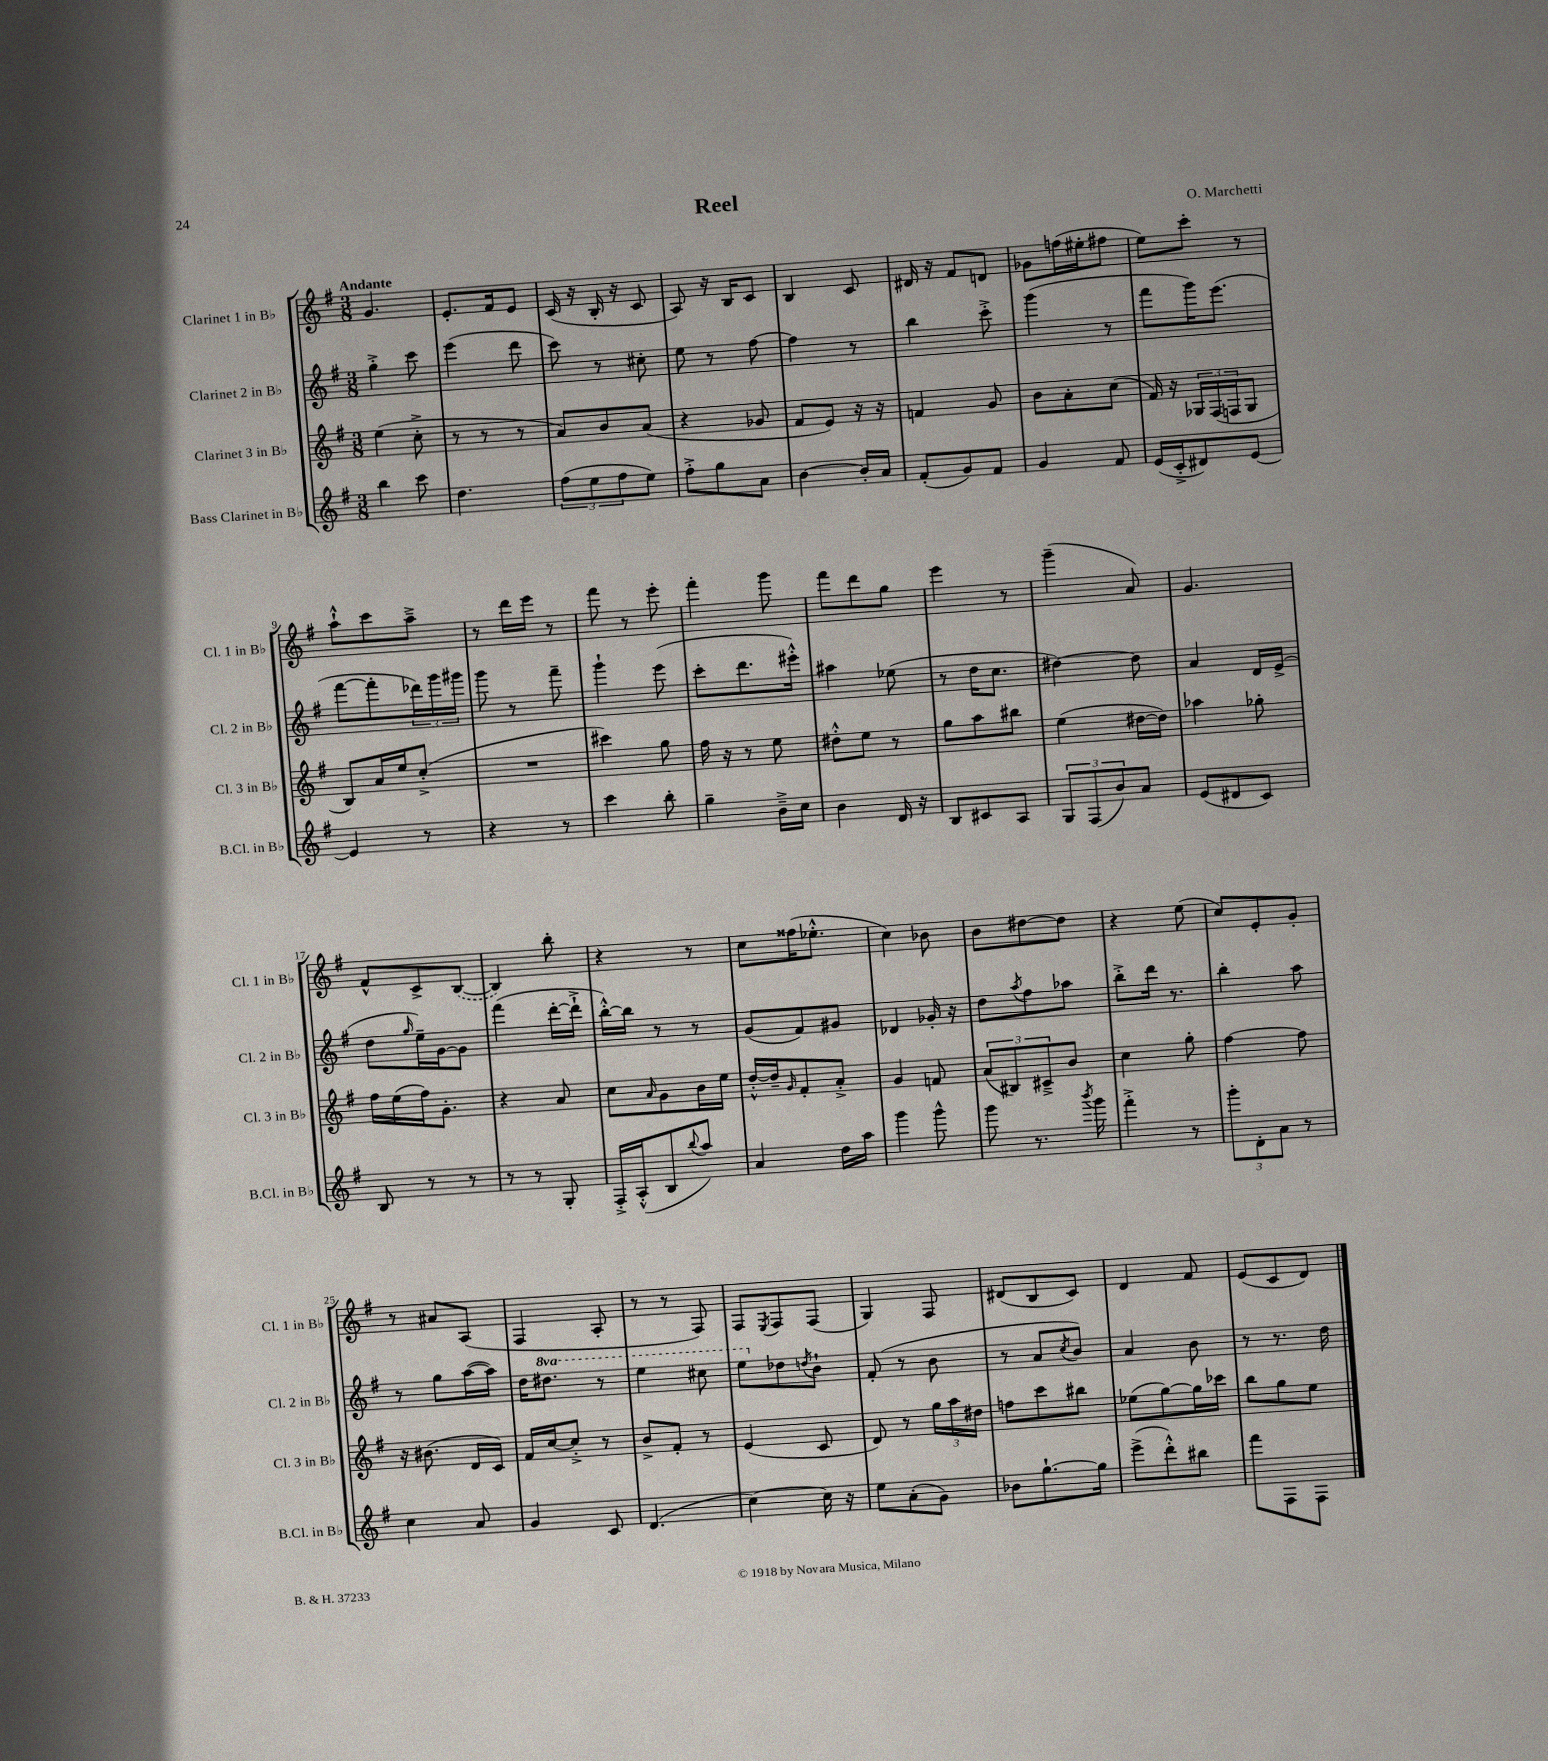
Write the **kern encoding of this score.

**kern	**kern	**kern	**kern
*part4	*part3	*part2	*part1
*staff4	*staff3	*staff2	*staff1
*I"Bass Clarinet in B♭	*I"Clarinet 3 in B♭	*I"Clarinet 2 in B♭	*I"Clarinet 1 in B♭
*I'B.Cl. in B♭	*I'Cl. 3 in B♭	*I'Cl. 2 in B♭	*I'Cl. 1 in B♭
*clefG2	*clefG2	*clefG2	*clefG2
*k[f#]	*k[f#]	*k[f#]	*k[f#]
*M3/8	*M3/8	*M3/8	*M3/8
=1	=1	=1	=1
!	!	!	!LO:TX:a:B:t=Andante
4bb\	(4ee\	4gg'^\	4.g/
8ccc\	8cc'^\	8ccc\	.
=2	=2	=2	=2
4.dd\	8r	(4eee\	8.e'/L
.	8r	.	.
.	.	.	16f#/k
.	8r	8ddd\	8e/J
=3	=3	=3	=3
(12ff#\L	8a/L)	8ccc\)	(16c/
.	.	.	16r
12ee\	.	.	.
.	8b/	8r	16B'/
12ff#\	.	.	.
.	.	.	16r
8ee\J)	(8a/J	8cc#X'\	8c/
=4	=4	=4	=4
8ff#'^\L	4r	8ee\	8A/)
8gg\	.	8r	16r
.	.	.	16B/KL
8a\J	8g-X/	[8ff#\	8c/J
=5	=5	=5	=5
[4b\	8f#/L	4ff#\]	4B/
.	8e/J)	.	.
16b'/LL]	16r	8r	8c/
16a/JJ	16r	.	.
=6	=6	=6	=6
(8f#'/L	4fn/	4bb\	16d#X/
.	.	.	16r
8g/)	.	.	8f#/L
8f#/J	8g/	8ccc'^\	8dn/J
=7	=7	=7	=7
4g/	8b\L	(4ggg\	8g-X\L
.	8a'\	.	(16ffn\L
.	.	.	16ee#X'\J
8f#/	(8cc\J	8r	8ff#X\J
=8	=8	=8	=8
(16e/LL	16f#/)	8fff#\L	8ee\L)
16c'^/J	16r	.	.
8d#X/)	24G-X/LL	16ggg\K)	8ccc'\J
.	(24F#/	.	.
.	.	(8.eee\J	.
.	24Fn/J	.	.
[8e/J	8G-/J	.	8r
!!LO:LB:g=z
=9	=9	=9	=9
4e/]	8B/L)	[8fff#\L	8aa`^^\L
.	16a/L	8fff#'\]	8ccc\
.	16ee/J	.	.
8r	(8cc'^/J	24ddd-X\L)	8aa~^\J
.	.	24ggg\	.
.	.	24ggg#X\JJ	.
=10	=10	=10	=10
4r	4.r	8ggg\	8r
.	.	8r	16ddd\LL
.	.	.	16eee\JJ
8r	.	8fff#~\	8r
=11	=11	=11	=11
4ccc\	4ccc#X\)	4ggg`\	8fff#\
.	.	.	8r
8bb'\	8gg\	(8eee\	8eee'\
=12	=12	=12	=12
4gg~\	16ff#\	8ccc'\L	4fff#'\
.	16r	.	.
.	8r	8.ddd\	.
16b~^\LL	8ee\	.	8ggg\
16cc\JJ	.	16eee#X'^^\Jk)	.
=13	=13	=13	=13
4b\	8dd#X'^^\L	4aa#X\	8fff#\L
.	8ee\J	.	8ddd\
16d/	8r	(8ee-X\	8gg\J
16r	.	.	.
=14	=14	=14	=14
8B/L	8gg\L	8r	4eee\
8c#X/	8aa\	16dd\KL	.
.	.	8.cc\J	.
8A/J	8bb#X\J	.	8r
=15	=15	=15	=15
12G/L	(4ee\	[4dd#X\)	(4ggg~\
(12F#/	.	.	.
12b/)	.	.	.
8a/J	[16dd#X\LL	8dd#\]	8a/)
.	16dd#\JJ])	.	.
=16	=16	=16	=16
(8e/L	4aa-X\	4a/	4.g/
8d#X/	.	.	.
8c/J)	8gg-X'\	16d/LL	.
.	.	(16e^/JJ	.
!!LO:LB:g=z
=17	=17	=17	=17
8B/	16ff#\LL	8dd\L	8f#^^/L
.	(16ee\	.	.
.	.	16qqgg/	.
8r	16ff#\J)	16ee~\L)	8c^/
.	8.g'\J	[16g\J	.
8r	.	8g\J]	([8B/J
=18	=18	=18	=18
8r	4r	(4fff#\	4B/])
8r	.	.	.
8G'/	8a/	[16ddd'\LL	8bb'\
.	.	16ddd`^\JJ]	.
=19	=19	=19	=19
16F#'^/LL	8cc\L	[16bb'^^\LL)	4r
(16A'^^/J	.	16bb\JJ]	.
.	16qqa/	.	.
8B/	8g\	8r	.
8qqbb/	.	.	.
8aa/J)	16b\L	8r	8r
.	16ee\JJ	.	.
=20	=20	=20	=20
4a/	[16dd'^^/LL	(8g/L	8cc\L
.	16dd~/J]	.	.
.	16qqg/	.	.
.	8f#'/	8f#/)	(16ff##X\K
.	.	.	8.ee-X'^^\J
16dd\LL	8a'^/J	8g#X/J	.
16aa\JJ	.	.	.
=21	=21	=21	=21
4ggg\	4g/	4d-X/	4cc\)
8ggg^^\	8fn/	16g-X'/	8b-X\
.	.	16r	.
=22	=22	=22	=22
8ggg\	(12a/L	8dd\L	8b\L
.	12B#X/)	.	.
.	.	8qaa/	.
8.r	.	8ff#\	[8dd#X\
.	12c#X~^/	.	.
.	8b/J	8aa-X\J	8dd#\J]
8qbbb/	.	.	.
16ggg\	.	.	.
=23	=23	=23	=23
4fff#'^\	4cc\	8bb'^\L	4r
.	.	16ddd\Jk	.
.	.	8.r	.
8r	8gg'\	.	(8ee\
=24	=24	=24	=24
12ggg'\L	[4ff#\	4bb'\	8cc/L)
12d'\	.	.	.
.	.	.	8e'/
12a\J	.	.	.
8r	8ff#\]	8aa\	8g'/J
!!LO:LB:g=z
=25	=25	=25	=25
4cc\	16r	8r	8r
.	(8.b#X\	.	.
.	.	8gg\L	8a#X/L
8a/	16d/LL	([16aa\L	(8A/J
.	16c/JJ)	16aa\JJ])	.
=26	=26	=26	=26
4g/	16f#/LL	16dd\KL	4F#/
*	*	*8va	*
.	[16cc/J	8.ddd#X\J	.
.	8cc'^/J]	.	.
8c/	8r	8r	8A'/
=27	=27	=27	=27
(4.d/	8b^/L	4eee\	8r
.	8f#'/J	.	8r
.	8r	8ccc#X\	8F#/)
=28	=28	=28	=28
[4cc\)	(4e/	8eee\L	8F#/L
.	.	.	8qE/
*	*	*X8va	*
.	.	8dd-X\	8F#/
.	.	8qddn/	.
16cc\]	8c/	8b`\J	(8F#/J
16r	.	.	.
=29	=29	=29	=29
8ee\L	8d/)	(8f#'/	4G/)
(8a'\	8r	8r	.
8g\J)	24gg\LL	8b\	8F#/
.	24aa\	.	.
.	24dd#X\JJ	.	.
=30	=30	=30	=30
8b-X\L	8ffn\L	8r	(8d#X/L
[8.gg`\	8ccc\	8a/L	8B/
.	.	8qcc/	.
.	8bb#X\J	8b/J)	8c/J)
16gg\Jk]	.	.	.
=31	=31	=31	=31
(8eee^\L	(8ee-X\L	4a/	4d/
8ddd'^^\)	[8gg\)	.	.
8bb#X\J	16gg\L]	8b\	8f#/
.	16ccc-X\JJ	.	.
=32	=32	=32	=32
8fff#\L	8bb\L	8r	(8e/L
8F#\	8gg\	8.r	8c/
8F#\J	8ee\J	.	8d/J)
.	.	16dd\	.
==	==	==	==
*-	*-	*-	*-
